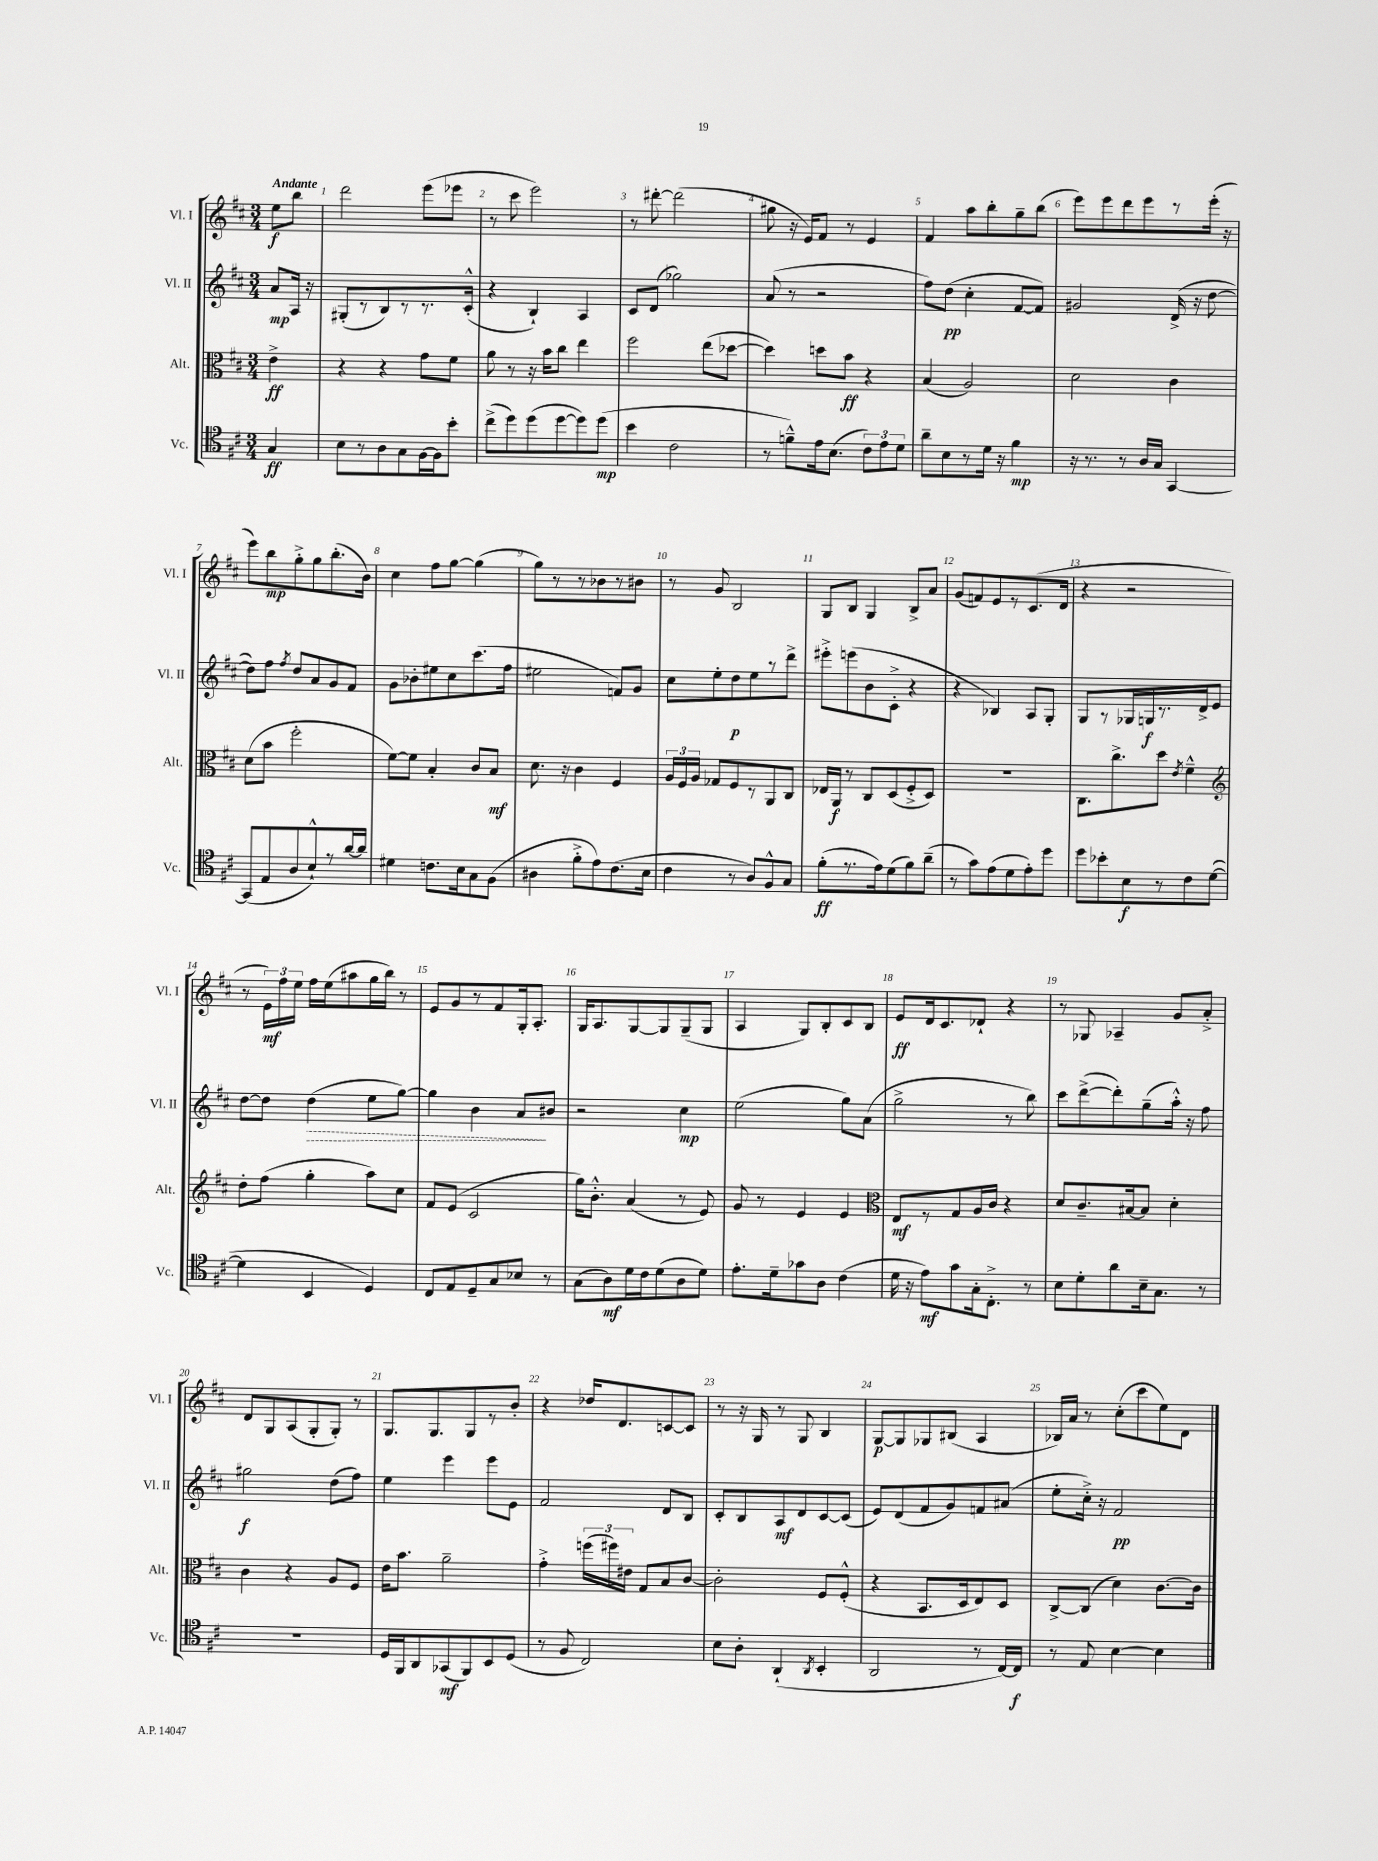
<<
\new StaffGroup <<
\new Staff = "s0" \with { instrumentName = "Vl. I" shortInstrumentName = "Vl. I" } {
    \clef treble \key d \major \numericTimeSignature \time 3/4 \partial 4 \tempo "Andante"
    \autoBeamOff e''8[\f b''8] |
    d'''2 e'''8[( ees'''8] |
    r8 cis'''8 e'''2) |
    r8 dis'''8~-. dis'''2( |
    gis''8 r16 e'16[) fis'8] r8 e'4 |
    fis'4 a''8[ b''8-. g''8-- b''8]( |
    e'''8[) e'''8 d'''8 e'''8 r8 e'''16]-.( r16 |
    e'''8[) b''8\mp g''8-.-> g''8 b''8.-.( b'16]) |
    cis''4 fis''8[ g''8]~ g''4( |
    g''8[) r8 r8 bes'8 r8 bis'8] |
    r8 g'8 b2 |
    g8[ b8] g4 b8[-> a'8] |
    g'8[( f'8) e'8 r8 cis'8.( d'16] |
    r4 r2 |
    r8 \tuplet 3/2 { e'16[\mf) fis''16 e''16] } fis''16[ e''16( ais''8 g''16 b''16]) r8 |
    e'8[ g'8 r8 fis'8 g16-. a8.]-. |
    g16[ a8. g8~ g8 g8--( g8] |
    a4 g8[) b8-. cis'8 b8] |
    e'8[\ff d'16 cis'8. des'8]-! r4 |
    r8 ges8 aes4-- g'8[ a'8]-.-> |
    d'8[ g8 a8( g8-. g8]-.) r8 |
    g8.[ g8. g8 r8 b'8]-. |
    r4 des''16[ d'8. c'8~ c'8] |
    r8 r16 g16 r8 g8 b4 |
    g8[~\p g8 ges8 bis8]( a4 |
    bes16[) a'16] r8 cis''8[-.( cis'''8 e''8) d'8] \bar "|." |
}
\new Staff = "s1" \with { instrumentName = "Vl. II" shortInstrumentName = "Vl. II" } {
    \clef treble \key d \major \numericTimeSignature \time 3/4 \partial 4
    \autoBeamOff a'8[\mp a16] r16 |
    gis8[-.( r8 b8) r8 r8. cis'16]-.-^( |
    r4 b4-!) a4 |
    cis'8[ d'8]( ges''2) |
    a'8( r8 r2 |
    fis''8[) d''8]\pp( cis''4-. fis'8[~ fis'8]) |
    gis'2 d'16->( r16 d''8~ |
    d''8[) fis''8] \acciaccatura { fis''8 } d''8[ a'8 g'8 fis'8] |
    g'8[ bes'8-. eis''8 cis''8 cis'''8.( fis''16] |
    eis''2 f'8[) g'8] |
    cis''8[ e''8-. d''8\p e''8 r8 d'''8]-> |
    eis'''8[-.-> e'''8( b'8 cis'8]-.-> r4 |
    r4 bes4) a8[ g8]-. |
    g8[ r8 ges16 g16\f r8. d'16-> e'8] |
    d''8[~ d''8] \once \override Hairpin.style = #'dashed-line d''4\>( e''8[ g''8]~) |
    g''4 b'4 a'8[\! bis'8] |
    r2 cis''4\mp |
    e''2( g''8[) a'8]( |
    g''2-> r8 b''8) |
    cis'''8[ d'''8~->( d'''8-.) g''8--( a''16]-.-^) r16 fis''8 |
    gis''2\f d''8[( fis''8]) |
    e''4 e'''4 e'''8[ e'8] |
    fis'2 d'8[ b8] |
    cis'8[-. b8 a8\mf d'8 cis'8~ cis'8]( |
    e'8[) d'8( fis'8 g'8) f'8 ais'8]( |
    e''8[-. cis''16]-.->) r16 fis'2\pp \bar "|." |
}
\new Staff = "s2" \with { instrumentName = "Alt." shortInstrumentName = "Alt." } {
    \clef alto \key d \major \numericTimeSignature \time 3/4 \partial 4
    \autoBeamOff e'4->\ff |
    r4 r4 g'8[ fis'8] |
    a'8 r8 r16 b'16[ cis''8] e''4 |
    fis''2 e''8[( des''8]~ |
    des''4) d''8[ b'8]\ff r4 |
    b4( a2) |
    d'2 cis'4 |
    d'8[( b'8] fis''2-. |
    fis'8[~) fis'8] b4-. cis'8[ b8]\mf |
    d'8. r16 cis'4 fis4 |
    \tuplet 3/2 { a16[ fis16 a16] } ges8[ fis8 r8 a,8 cis8] |
    ees16[ a,16]\f r8 cis8[ d8( fis8-.-> d8]) |
    R2. |
    cis8.[ cis''8.-> d''8] \acciaccatura { e'8 } fis'4---^ |
    \clef treble d''8[-. fis''8]( g''4-. a''8[) cis''8] |
    fis'8[ e'8]( cis'2 |
    g''16[) b'8.]-.-^ a'4( r8 e'8) |
    g'8 r8 e'4 e'4 |
    \clef alto e8[\mf r8 g8 a16 cis'16] r4 |
    d'8[ cis'8.-- bis16~ bis8] d'4-. |
    cis'4 r4 a8[ fis8] |
    e'16[ b'8.] a'2-- |
    g'4-.-> \tuplet 3/2 { f''16[( fis''16) eis'16] } g8[ b8 cis'8]~ |
    cis'2-. fis8[ fis8]-.-^( |
    r4 b,8.[ d16 e8) d8] |
    cis8[~-> cis8]( d'4) cis'8.[~ cis'16] \bar "|." |
}
\new Staff = "s3" \with { instrumentName = "Vc." shortInstrumentName = "Vc." } {
    \clef tenor \key d \major \numericTimeSignature \time 3/4 \partial 4
    \autoBeamOff g4\ff |
    b8[ r8 a8 g8 fis16~ fis16 b'8]-. |
    cis''8[->( d''8) d''8( d''8~ d''8) d''8]\mp( |
    b'4 cis'2 |
    r8 f'8[---^) e'16 b8.]( \tuplet 3/2 { cis'8[) e'8 d'8] } |
    a'8[-- b8 r8 d'16] r16 fis'4\mp |
    r16 r8. r8 a16[ g16] g,4~ |
    g,8[( e8 a8 b8-!-^) r8 a'16~ a'16] |
    dis'4 c'8.[ b16 g8 fis8]( |
    ais4 fis'8[-.-> e'8) cis'8.( b16] |
    cis'4 r8 a8[) fis8-^ g8] |
    fis'8[-.\ff( r8. e'16) d'8( fis'8) a'8]--( |
    r8 g'8[) e'8( d'8 e'8-.) d''8] |
    d''8[ bes'8-. b8\f r8 cis'8 d'8]~( |
    d'4 b,4 d4) |
    cis8[ e8 d8-- g8 bes8] r8 |
    g8[( a8\mf) d'16 cis'16 d'8( a8 d'8]) |
    e'8.[-. d'16-- ges'8 a8] cis'4( |
    d'16 r16 e'8[\mf) g'8 g16-. cis8.]-.-> r8 |
    b8[ d'8-. a'8 b16-- g8.] r8 |
    R2. |
    d16[ fis,16 a,8 ges,8\mf( fis,8) b,8 d8]( |
    r8 fis8 cis2) |
    b8[ a8]-. a,4-!( \acciaccatura { a,8 } b,4-. |
    a,2 r8 cis16[~) cis16]\f |
    r8 e8 b4~ b4 \bar "|." |
}
>>
>>
\layout { \context { \Score \override BarNumber.break-visibility = ##(#f #t #t) barNumberVisibility = #all-bar-numbers-visible } }
